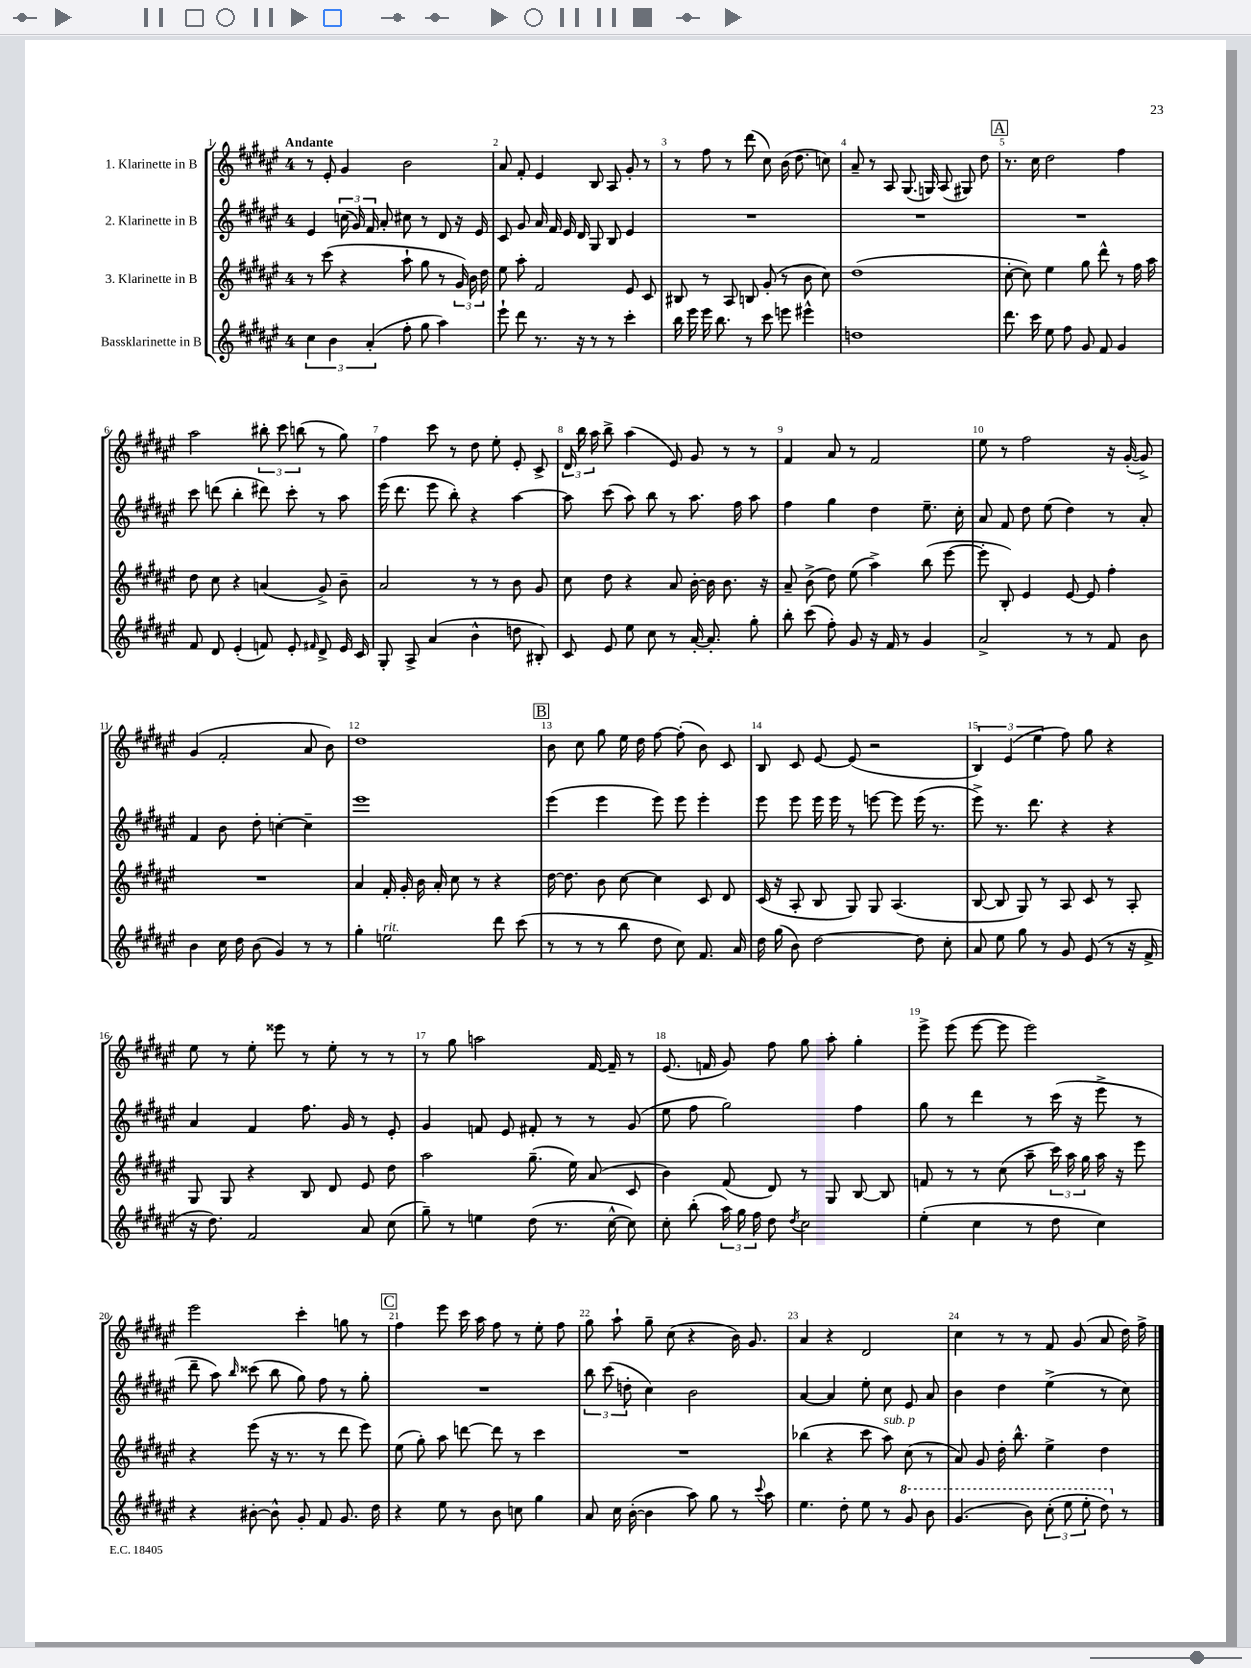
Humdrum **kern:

**kern	**kern	**kern	**kern
*part4	*part3	*part2	*part1
*staff4	*staff3	*staff2	*staff1
*I"Bassklarinette in B	*I"3. Klarinette in B	*I"2. Klarinette in B	*I"1. Klarinette in B
*clefG2	*clefG2	*clefG2	*clefG2
*k[f#c#g#d#a#e#]	*k[f#c#g#d#a#e#]	*k[f#c#g#d#a#e#]	*k[f#c#g#d#a#e#]
*M4/4	*M4/4	*M4/4	*M4/4
=1	=1	=1	=1
!	!	!	!LO:TX:a:B:t=Andante
6cc#\	8r	4e#/	8r
.	(8ccc#\	.	8e#'/
6b\	.	.	.
.	4r	(24ccn\	4g#/
.	.	24g#/)	.
(6a#'/	.	24f#/	.
.	.	8a#'/	.
8ff#'\	8aa#`\	8cc#X\	2b\
8gg#\	8gg#\	8r	.
4aa#\)	8r	8d#/	.
.	24g#/)	16r	.
.	24b\	.	.
.	.	16e#/	.
.	24dd#\	.	.
=2	=2	=2	=2
8eee#`\	8ee#\	8c#/	8a#/
8ddd#\	8aa#'\	8g#/	8f#'/
8.r	2f#/	16a#/	4e#/
.	.	16f#/	.
.	.	16e#/	.
16r	.	16d#/	.
8r	.	8G#/	8B/
8r	.	8B/	8A#/
4ccc#'\	8e#/	4e#/	8g#'/
.	8c#/	.	8r
=3	=3	=3	=3
16bb\	8B#X/	1r	8r
16eee#\	.	.	.
16eee#\	8r	.	8ff#\
8.bb\	.	.	.
.	8A#/	.	8r
8r	8Bn/	.	(8ddd#\
8ccc#\	(8g#'/	.	8cc#\)
8eeen\	8r	.	(16b\
.	.	.	8.dd#\
4eee#X^^\	8b\	.	.
.	8cc#\)	.	8ccn\)
=4	=4	=4	=4
1ddn	(1dd#	1r	8a#~/
.	.	.	8r
.	.	.	8A#/
.	.	.	(8.G#/
.	.	.	16Gn/)
.	.	.	(8A#/
.	.	.	8G#X/)
.	.	.	8dd#\
!!LO:REH:place=s1:t=A
=5	=5	=5	=5
8.ddd#\	[8cc#'\	1r	8.r
.	8cc#\])	.	.
16ccc#\	.	.	16cc#\
8ee#\	4ee#\	.	2dd#\
8ff#\	.	.	.
8g#/	8gg#\	.	.
8f#/	8ddd#^^\	.	.
4g#/	8r	.	4ff#\
.	16ff#\	.	.
.	16aa#\	.	.
!!LO:LB:g=z
=6	=6	=6	=6
8f#/	8dd#\	8ccc#\	2aa#\
8d#/	8cc#\	(8dddn\	.
(4e#'/	4r	4bb'\	.
8fn/)	(4an/	8ddd#X\)	12bb#X'\
.	.	.	12ccc#\
8e#'/	.	8ccc#'\	.
.	.	.	(12bbn\
16qqf#X/	.	.	.
8d#^/	8g#^/)	8r	8r
16e#/	8b~\	8aa#\	8gg#\)
16c#/	.	.	.
=7	=7	=7	=7
8G#'/	2a#/	(16eee#\	4ff#\
.	.	8.ddd#\	.
8A#^/	.	.	.
(4a#/	.	8eee#\	8ccc#\
.	.	8bb'\)	8r
4b^^\	8r	4r	8dd#\
.	8r	.	8ee#'\
8ddn\	8b\	[4aa#\	8e#'/
8B#X'/)	8g#/	.	8c#^/
=8	=8	=8	=8
8c#/	8cc#\	8aa#\]	24d#/
.	.	.	24bb\
.	.	.	24aa#\
8e#/	8dd#\	(8ccc#\	8bb^\
8ee#\	4r	8aa#\)	(4aa#\
8cc#\	.	8bb\	.
8r	8a#/	8r	8e#/)
[16a#'/	[16b'\	8.aa#\	8g#/
8.a#'/]	16b\]	.	.
.	8.b\	.	8r
.	.	16ff#\	.
8gg#'\	.	8aa#\	8r
.	16r	.	.
=9	=9	=9	=9
8bb'\	8a#~/	4ff#\	4f#/
(8ccc#\	(8b^\	.	.
8ff#'\)	8dd#\)	4gg#\	8a#/
8g#/	(8ee#\	.	8r
16r	4aa#^\)	4dd#\	2f#/
16f#/	.	.	.
8r	.	.	.
4g#/	(8bb\	8.ee#~\	.
.	[8eee#\	.	.
.	.	16cc#'\	.
=10	=10	=10	=10
2a#^/	8eee#'\]	8a#/	8ee#\
.	8B'/)	8f#/	8r
.	4e#/	8dd#\	2ff#\
.	.	(8ee#\	.
8r	[8e#/	4dd#\)	.
8r	8e#/]	.	.
8f#/	4ff#'\	8r	16r
.	.	.	([16g#'/
8b\	.	8a#'/	8g#^/])
!!LO:LB:g=z
=11	=11	=11	=11
4b\	1r	4f#/	(4g#/
16cc#\	.	8b\	2f#'/
16dd#\	.	.	.
(8b\	.	8dd#'\	.
4g#/)	.	[4ccn'\	.
8r	.	4cc~\]	8a#/
8r	.	.	8b\)
=12	=12	=12	=12
4gg#'\	4a#/	1eee#	1dd#
!LO:TX:a:i:t=rit.	!	!	!
2een\	16f#'/	.	.
.	16g#'/	.	.
.	16b\	.	.
.	16a#'/	.	.
.	8cc#\	.	.
.	8r	.	.
8ddd#\	4r	.	.
(8ccc#\	.	.	.
!!LO:REH:place=s1:t=B
=13	=13	=13	=13
8r	[16dd#\	(4eee#\	8b\
.	8.dd#\]	.	.
8r	.	.	8cc#\
8r	8b\	4eee#\	8gg#\
8bb\	[8cc#\	.	16ee#\
.	.	.	16dd#\
8dd#\	4cc#\]	8eee#\)	[8ff#\
8cc#\)	.	8eee#\	(8ff#'\]
8.f#/	8c#/	4eee#'\	8b\)
.	8d#/	.	8c#/
16a#/	.	.	.
=14	=14	=14	=14
16dd#\	(16c#/	8eee#\	8B/
(16gg#\	16r	.	.
8b\)	8A#'/	8eee#\	8c#/
[2dd#\	8B/	16eee#\	[8e#/
.	.	16eee#\	.
.	8G#/)	8r	(8e#/]
.	8G#/	[8eeen\	2r
.	(4.A#/	8eee\]	.
8dd#\]	.	(16eee\	.
.	.	8.r	.
8cc#'\	.	.	.
=15	=15	=15	=15
8a#/	[8B/	8eee#^\)	6B/)
8ee#\	8B/]	8.r	.
.	.	.	(6e#/
8gg#\	8G#/)	.	.
.	.	8.ddd#\	.
.	.	.	6ee#\
8r	8r	.	.
8g#/	8A#/	4r	8ff#\)
(8e#/	8c#/	.	8gg#\
8r	8r	4r	4r
16r	8A#'/	.	.
16f#^/	.	.	.
!!LO:LB:g=z
=16	=16	=16	=16
16r	8G#/	4a#/	8ee#\
8.dd#\)	.	.	.
.	8G#/	.	8r
2f#/	4r	4f#/	8ee#'\
.	.	.	8eee##X\
.	8B/	8.ff#\	8r
.	8d#/	.	8ee#'\
.	.	16g#/	.
8a#/	8e#/	8r	8r
(8cc#\	8dd#\	8e#'/	8r
=17	=17	=17	=17
8gg#~\)	2aa#\	4g#/	8r
8r	.	.	8gg#\
4een\	.	8fn/	2aan\
.	.	8e#/	.
(8dd#\	(8.gg#~\	8f#X'/	.
8.r	.	8r	.
.	16ee#\)	.	.
.	(8a#/	8r	[16f#/
[16cc#^^\	.	.	16f#~/]
8cc#\])	8c#/	(8g#/	8r
=18	=18	=18	=18
8cc#'\	4b\)	8ee#\	(8.e#/
(8bb'\	.	8ff#\	.
.	.	.	16fn/
24aa#\)	(8f#/	2gg#\)	8g#/)
24gg#\	.	.	.
24ff#\	.	.	.
8dd#\	8d#/)	.	8ff#\
8qdd#/	.	.	.
2cc#\	8r	.	8gg#\
.	8G#/	.	8aa#'\
.	[8B/	4ff#\	4gg#'\
.	8B/]	.	.
=19	=19	=19	=19
(4ee#'\	8fn/	8gg#\	8eee#^\
.	8r	8r	(8eee#\
4cc#\	8r	4ddd#\	[8eee#\
.	(8cc#\	.	8eee#\]
8r	8aa#~\	8r	2eee#\)
8dd#\	24ccc#\)	(16ccc#\	.
.	24aa#\	.	.
.	.	16r	.
.	24gg#\	.	.
4cc#\)	16aa#\	8eee#^\	.
.	16r	.	.
.	8eee#\	8r	.
!!LO:LB:g=z
=20	=20	=20	=20
4r	4r	8ddd#~\	2eee#\
.	.	8aa#\)	.
.	.	16qqbb/	.
[8b#X'\	(8eee#\	(8ccc##X\	.
8b#^^\]	16r	8bb\	.
.	8.r	.	.
8g#'/	.	8gg#\)	4ccc#'\
8f#/	8r	8ff#\	.
8.g#/	8ddd#\	8r	8ggn\
.	8eee#\)	8gg#'\	8r
16dd#\	.	.	.
!!LO:REH:place=s1:t=C
=21	=21	=21	=21
4r	(8ee#\	1r	4ff#\
.	8gg#'\)	.	.
8ee#\	8aa#\	.	8eee#\
8r	[8dddn\	.	16ccc#\
.	.	.	16aa#\
8b\	8ddd\]	.	8ff#\
8ccn\	8r	.	8r
4gg#\	4ccc#\	.	8ee#'\
.	.	.	8ff#\
=22	=22	=22	=22
8a#/	1r	12bb\	8gg#\
.	.	(12ccc#\	.
16cc#\	.	.	8aa#`\
.	.	12ddn'\	.
([16b'\	.	.	.
4b\]	.	4cc#\)	8gg#~\
.	.	.	(8cc#\
8aa#\)	.	2b\	4r
8gg#\	.	.	.
8r	.	.	16b\)
.	.	.	8.g#/
8qqccc#/	.	.	.
8aa#\	.	.	.
=23	=23	=23	=23
4.ee#\	(4bb-X\	[4a#/	4a#/
.	4r	4a#/]	4r
8dd#'\	.	.	.
8ee#\	8ccc#\	8ee#'\	2d#/
!	!LO:TX:a:i:t=sub. p	!	!
8r	8aa#\)	8cc#\	.
*8va	*	*	*
8gg#/	(8cc#\	8e#/	.
8bb\	8r	8a#/	.
=24	=24	=24	=24
(4.gg#/	8a#/)	4b\	4cc#\
.	8g#/	.	.
.	16dd#'\	4dd#\	8r
.	8.bb^^\	.	.
8bb\)	.	.	8r
(12ccc#'\	4ee#^\	(4ee#^\	8f#/
12eee#\	.	.	.
.	.	.	(8g#/
12eee#'\	.	.	.
8ddd#\)	4dd#\	8r	8a#/
*X8va	*	*	*
8r	.	8cc#\)	16dd#\)
.	.	.	16ff#^\
==	==	==	==
*-	*-	*-	*-
